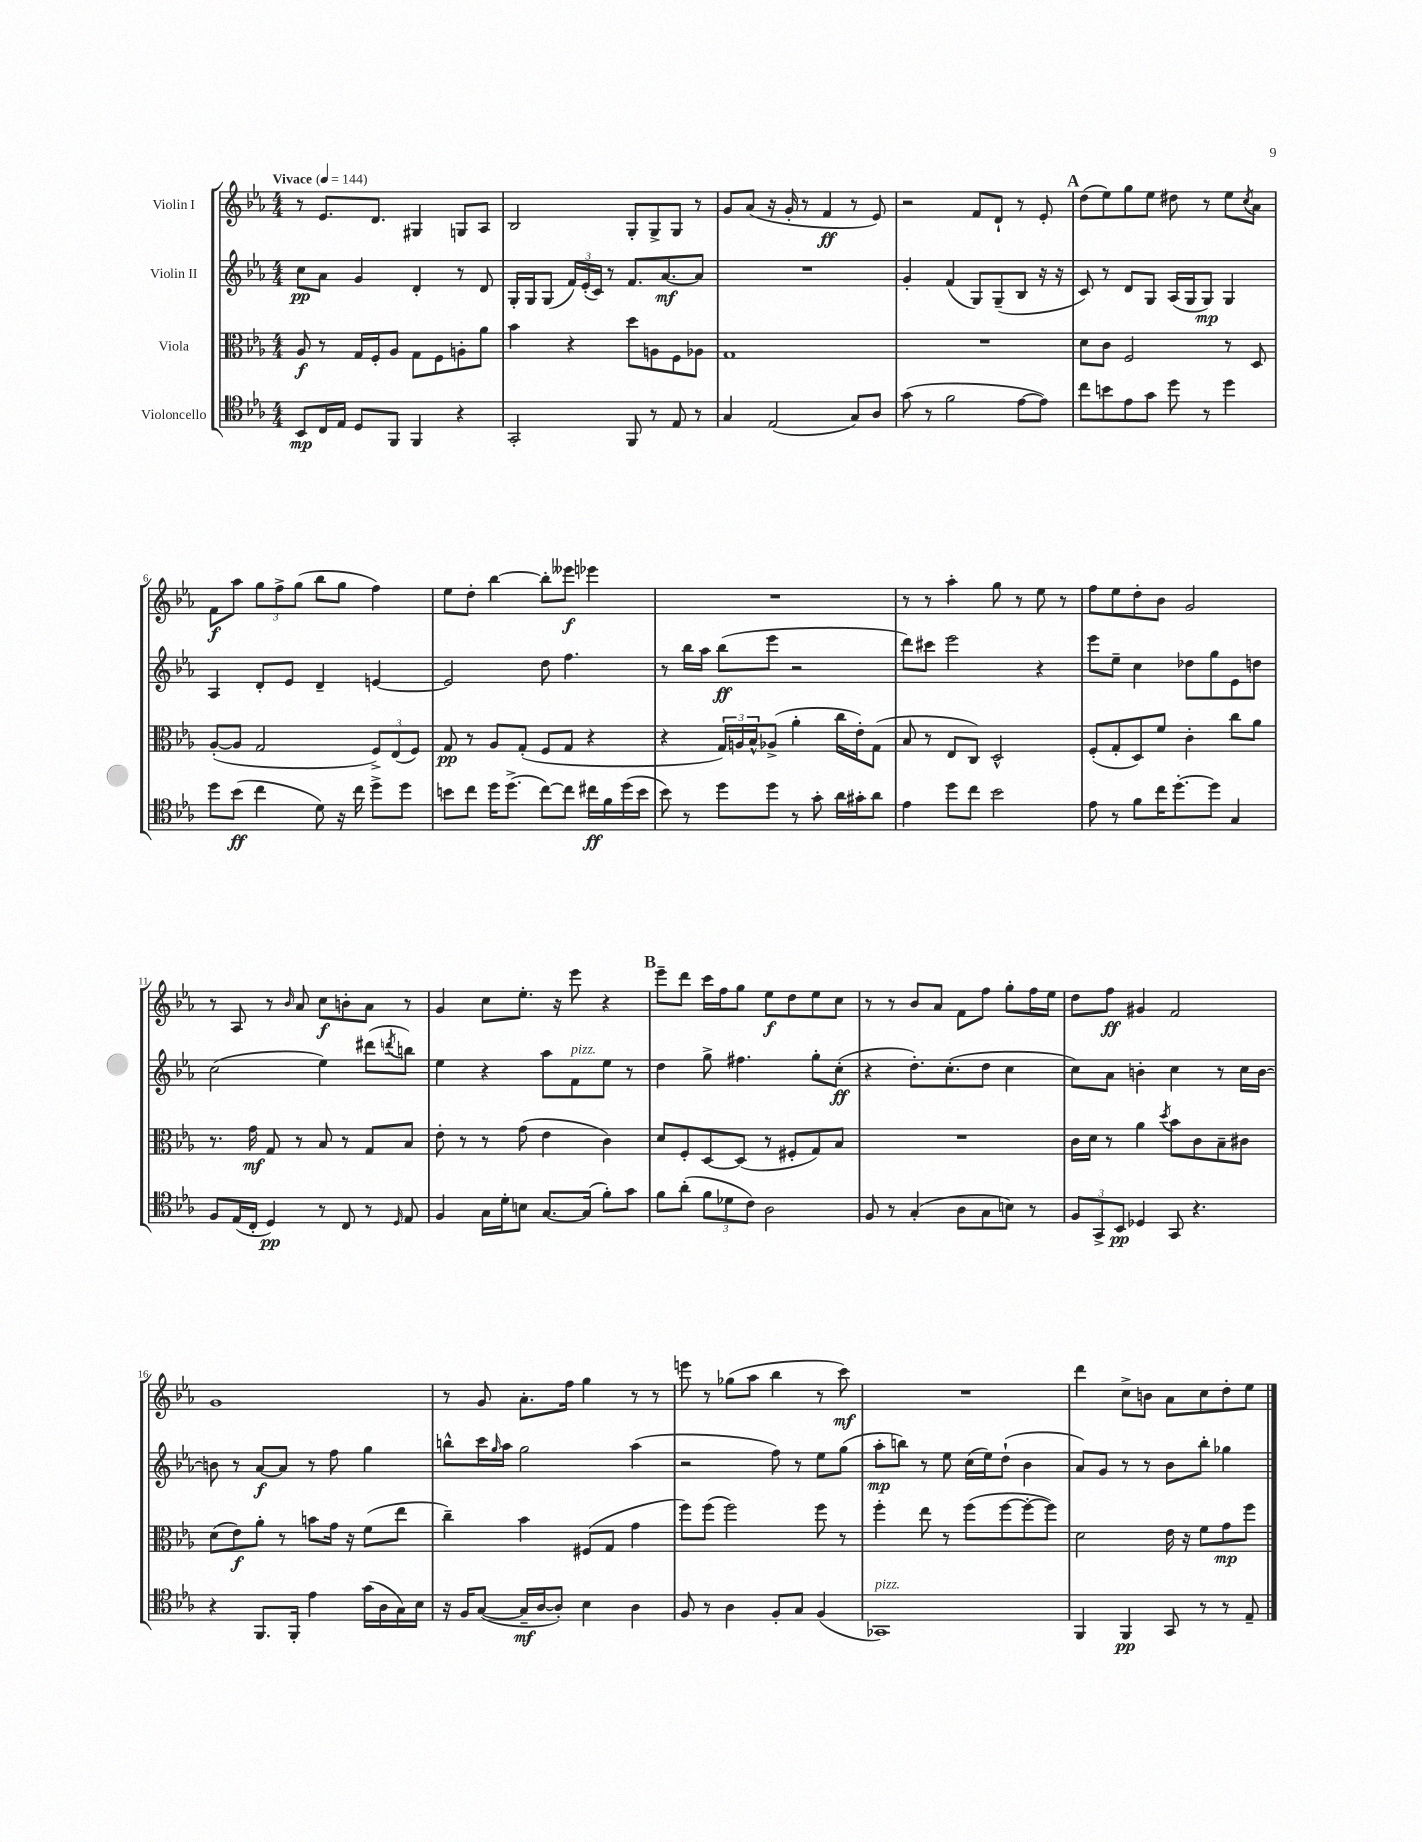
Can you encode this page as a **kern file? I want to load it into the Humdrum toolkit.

**kern	**dynam	**kern	**dynam	**kern	**dynam	**kern	**dynam
*part4	*part4	*part3	*part3	*part2	*part2	*part1	*part1
*staff4	*staff4	*staff3	*staff3	*staff2	*staff2	*staff1	*staff1
*I"Violoncello	*	*I"Viola	*	*I"Violin II	*	*I"Violin I	*
*clefC4	*	*clefC3	*	*clefG2	*	*clefG2	*
*k[b-e-a-]	*	*k[b-e-a-]	*	*k[b-e-a-]	*	*k[b-e-a-]	*
*M4/4	*	*M4/4	*	*M4/4	*	*M4/4	*
*MM144	*	*MM144	*	*MM144	*	*MM144	*
=1	=1	=1	=1	=1	=1	=1	=1
!	!	!	!	!	!	!LO:TX:a:B:t=Vivace	!
8BB-/L	mp	8A-/	f	8cc\L	pp	8r	.
16C/L	.	8r	.	8a-\J	.	8.e-/L	.
16E-/JJ	.	.	.	.	.	.	.
8D/L	.	16G/LL	.	4g/	.	.	.
.	.	16F'/J	.	.	.	8.d/J	.
8FF/J	.	8A-/J	.	.	.	.	.
4FF/	.	8G\L	.	4d'/	.	4G#X/	.
.	.	8F\	.	.	.	.	.
4r	.	8An'\	.	8r	.	8Gn/L	.
.	.	8a-\J	.	8d/	.	8A-/J	.
=2	=2	=2	=2	=2	=2	=2	=2
2GG'/	.	4b-\	.	16G'/LL	.	2B-/	.
.	.	.	.	16G/J	.	.	.
.	.	.	.	(8G/J	.	.	.
.	.	4r	.	24f/LL)	.	.	.
.	.	.	.	(24e-'/	.	.	.
.	.	.	.	24c/JJ)	.	.	.
.	.	.	.	8r	.	.	.
8FF/	.	8dd\L	.	8.f/L	.	8G'/L	.
8r	.	8An\	.	.	.	8G^/	.
.	.	.	.	[8.a-/	mf	.	.
8E-/	.	8F\	.	.	.	8G/J	.
8r	.	8A-X\J	.	8a-/J]	.	8r	.
=3	=3	=3	=3	=3	=3	=3	=3
4G/	.	1G	.	1r	.	8g/L	.
.	.	.	.	.	.	(8a-/J	.
(2E-/	.	.	.	.	.	16r	.
.	.	.	.	.	.	16g'/	.
.	.	.	.	.	.	8r	.
.	.	.	.	.	.	4f/	ff
8G/L)	.	.	.	.	.	8r	.
8A-/J	.	.	.	.	.	8e-/)	.
=4	=4	=4	=4	=4	=4	=4	=4
(8g\	.	1r	.	4g'/	.	2r	.
8r	.	.	.	.	.	.	.
2f\	.	.	.	(4f/	.	.	.
.	.	.	.	8G/L)	.	8f/L	.
.	.	.	.	(8G~/	.	8d`/J	.
[8e-\L	.	.	.	8B-/J	.	8r	.
8e-\J])	.	.	.	16r	.	8e-'/	.
.	.	.	.	16r	.	.	.
!!LO:REH:place=s1:t=A
=5	=5	=5	=5	=5	=5	=5	=5
8cc\L	.	8d\L	.	8c/)	.	(8dd\L	.
8bn\	.	8c\J	.	8r	.	8ee-\)	.
8e-\	.	2F/	.	8d/L	.	8gg\	.
8g\J	.	.	.	8G/J	.	8ee-\J	.
8dd\	.	.	.	(16A-/LL	.	8dd#X\	.
.	.	.	.	16G/J	.	.	.
8r	.	.	.	8G/J)	mp	8r	.
4dd\	.	8r	.	4G/	.	8ee-\L	.
.	.	.	.	.	.	8qcc/	.
.	.	8D/	.	.	.	8a-\J	.
!!LO:LB:g=z
=6	=6	=6	=6	=6	=6	=6	=6
8dd\L	.	([8A-'/L	.	4A-/	.	8f\L	f
(8b-\J	ff	8A-/J]	.	.	.	8aa-\J	.
4cc\	.	2G/	.	8d'/L	.	12gg\L	.
.	.	.	.	.	.	12ff^\	.
.	.	.	.	8e-/J	.	.	.
.	.	.	.	.	.	(12gg\J	.
8d\)	.	.	.	4d~/	.	8bb-\L	.
16r	.	.	.	.	.	8gg\J	.
16cc\	.	.	.	.	.	.	.
8dd^\L	.	12F^/L)	.	[4en/	.	4ff\)	.
.	.	(12E-/	.	.	.	.	.
8dd\J	.	.	.	.	.	.	.
.	.	12F/J)	.	.	.	.	.
=7	=7	=7	=7	=7	=7	=7	=7
8bn\L	.	8G/	pp	2e/]	.	8ee-\L	.
8cc\J	.	8r	.	.	.	8dd'\J	.
16dd\KL	.	8A-/L	.	.	.	[4bb-\	.
(8.dd^\J	.	.	.	.	.	.	.
.	.	(8G'/J	.	.	.	.	.
[8cc\L)	.	8F/L	.	8dd\	.	8bb-'\L]	.
8cc\J]	.	8G/J	.	4.ff\	.	8eee--X\J	f
16cc#X\LL	ff	4r	.	.	.	4eee-X\	.
16f\	.	.	.	.	.	.	.
(16dd\	.	.	.	.	.	.	.
16b\JJ	.	.	.	.	.	.	.
=8	=8	=8	=8	=8	=8	=8	=8
8b-\)	.	4r	.	8r	.	1r	.
8r	.	.	.	16bb-\LL	.	.	.
.	.	.	.	16aa-\JJ	.	.	.
8dd\L	.	24G/LL)	.	(8bb-\L	ff	.	.
.	.	24An/	.	.	.	.	.
.	.	24B-^^/J	.	.	.	.	.
8dd\J	.	(8A-X^/J	.	8eee-\J	.	.	.
8r	.	4a-'\	.	2r	.	.	.
8g'\	.	.	.	.	.	.	.
16a-\LL	.	16cc\LL	.	.	.	.	.
16g#X'\J	.	16e-'\J)	.	.	.	.	.
8a-\J	.	(8G\J	.	.	.	.	.
=9	=9	=9	=9	=9	=9	=9	=9
4e-\	.	8B-/	.	8ddd\L)	.	8r	.
.	.	8r	.	8ccc#X\J	.	8r	.
8dd\L	.	8E-/L	.	2eee-\	.	4aa-'\	.
8cc\J	.	8C/J)	.	.	.	.	.
2b-\	.	2D^^/	.	.	.	8gg\	.
.	.	.	.	.	.	8r	.
.	.	.	.	4r	.	8ee-\	.
.	.	.	.	.	.	8r	.
=10	=10	=10	=10	=10	=10	=10	=10
8e-\	.	(8F'/L	.	8eee-\L	.	8ff\L	.
8r	.	8G'/	.	8ee-~\J	.	8ee-\	.
8f\L	.	8D/)	.	4cc\	.	8dd'\	.
16cc\K	.	8f/J	.	.	.	8b-\J	.
[8.dd'\	.	.	.	.	.	.	.
.	.	4c'\	.	8dd-X\L	.	2g/	.
8dd\J]	.	.	.	8gg\	.	.	.
4G/	.	8cc\L	.	8e-\	.	.	.
.	.	8a-\J	.	8ddn\J	.	.	.
!!LO:LB:g=z
=11	=11	=11	=11	=11	=11	=11	=11
8F/L	.	8.r	.	(2cc\	.	8r	.
(16E-/L	.	.	.	.	.	8A-/	.
16C'/JJ	.	16g\	mf	.	.	.	.
4D/)	pp	8G/	.	.	.	8r	.
.	.	.	.	.	.	16qqb-/	.
.	.	8r	.	.	.	8a-/	.
8r	.	8B-/	.	4ee-\)	.	8cc\L	f
8C/	.	8r	.	.	.	8bn'\	.
8r	.	8G/L	.	(8ddd#X\L	.	8a-\J	.
16qqD/	.	.	.	8qdddn/	.	.	.
8E-/	.	8B-/J	.	8bbn\J)	.	8r	.
=12	=12	=12	=12	=12	=12	=12	=12
4F/	.	8e-'\	.	4ee-\	.	4g/	.
.	.	8r	.	.	.	.	.
16G\LL	.	8r	.	4r	.	8cc\L	.
16d'\J	.	.	.	.	.	.	.
8Bn\J	.	(8g\	.	.	.	8.ee-'\J	.
[8.G/L	.	4e-\	.	8aa-\L	.	.	.
.	.	.	.	.	.	16r	.
!	!	!	!	!LO:TX:a:i:t=pizz.	!	!	!
.	.	.	.	8f\	.	8eee-\	.
(16G/Jk]	.	.	.	.	.	.	.
8f'\L)	.	4c\)	.	8ee-\J	.	4r	.
8g\J	.	.	.	8r	.	.	.
!!LO:REH:place=s1:t=B
=13	=13	=13	=13	=13	=13	=13	=13
8f\L	.	8d/L	.	4dd\	.	8eee-~\L	.
(8a-'\J	.	8F'/	.	.	.	8ddd\J	.
12f\L	.	[8D/	.	8gg^\	.	16ccc\LL	.
.	.	.	.	.	.	16ff\J	.
12d-X\	.	.	.	.	.	.	.
.	.	(8D/J]	.	4.ff#X\	.	8gg\J	.
12c\J)	.	.	.	.	.	.	.
2A-\	.	8r	.	.	.	8ee-\L	f
.	.	8F#X'/L	.	.	.	8dd\	.
.	.	8G/)	.	8gg'\L	.	8ee-\	.
.	.	8B-/J	.	(8cc'\J	ff	8cc\J	.
=14	=14	=14	=14	=14	=14	=14	=14
8F/	.	1r	.	4r	.	8r	.
8r	.	.	.	.	.	8r	.
(4G'/	.	.	.	8.dd'\L)	.	8b-/L	.
.	.	.	.	.	.	8a-/J	.
.	.	.	.	(8.cc'\	.	.	.
8A-\L	.	.	.	.	.	8f\L	.
8G\	.	.	.	8dd\J	.	8ff\J	.
8Bn\J)	.	.	.	4cc\	.	8gg'\L	.
8r	.	.	.	.	.	16ff\L	.
.	.	.	.	.	.	16ee-\JJ	.
=15	=15	=15	=15	=15	=15	=15	=15
12F/L	.	16c\LL	.	8cc\L)	.	8dd\L	.
.	.	16d\JJ	.	.	.	.	.
12GG^/	.	.	.	.	.	.	.
.	.	8r	.	8a-\J	.	8ff\J	ff
12BB-/J	pp	.	.	.	.	.	.
4D-X/	.	4a-\	.	4bn'\	.	4g#X/	.
.	.	8qdd/	.	.	.	.	.
8GG/	.	8b-\L	.	4cc\	.	2f/	.
4.r	.	8c\	.	.	.	.	.
.	.	8B-~\	.	8r	.	.	.
.	.	8c#X\J	.	16cc\LL	.	.	.
.	.	.	.	[16b\JJ	.	.	.
!!LO:LB:g=z
=16	=16	=16	=16	=16	=16	=16	=16
4r	.	(8d\L	.	8bn\]	.	1g	.
.	.	8e-\)	f	8r	.	.	.
8.FF/L	.	8a-'\J	.	[8a-/L	f	.	.
.	.	8r	.	8a-/J]	.	.	.
16FF'/Jk	.	.	.	.	.	.	.
4e-\	.	8bn\L	.	8r	.	.	.
.	.	16g\Jk	.	8ff\	.	.	.
.	.	16r	.	.	.	.	.
(16g\LL	.	(8f\L	.	4gg\	.	.	.
16A-\	.	.	.	.	.	.	.
16G\)	.	8ee-\J	.	.	.	.	.
16B-\JJ	.	.	.	.	.	.	.
=17	=17	=17	=17	=17	=17	=17	=17
16r	.	4cc~\)	.	8bbn^^\L	.	8r	.
16F/KL	.	.	.	.	.	.	.
([8G/J	.	.	.	16ccc\L	.	8g/	.
.	.	.	.	16qqgg/	.	.	.
.	.	.	.	16aa-\JJ	.	.	.
16G~/LL]	mf	4b-\	.	2gg\	.	8.a-'\L	.
[16A-/J	.	.	.	.	.	.	.
8A-'/J])	.	.	.	.	.	.	.
.	.	.	.	.	.	16ff\Jk	.
4B-\	.	(8F#X/L	.	.	.	4gg\	.
.	.	8G/J	.	.	.	.	.
4A-\	.	4g\	.	(4aa-\	.	8r	.
.	.	.	.	.	.	8r	.
=18	=18	=18	=18	=18	=18	=18	=18
8F/	.	8ff\L)	.	2r	.	8eeen\	.
8r	.	(8ff\J	.	.	.	8r	.
4A-\	.	2ff\)	.	.	.	(8gg-X\L	.
.	.	.	.	.	.	8aa-\J	.
8F'/L	.	.	.	8ff\)	.	4bb-\	.
8G/J	.	.	.	8r	.	.	.
(4F/	.	8ff\	.	8ee-\L	.	8r	.
.	.	8r	.	(8gg\J	.	8ccc\)	mf
=19	=19	=19	=19	=19	=19	=19	=19
!LO:TX:a:i:t=pizz.	!	!	!	!	!	!	!
1GG-X)	.	4ff'\	.	8aa-'\L	mp	1r	.
.	.	.	.	8bbn\J)	.	.	.
.	.	8ee-\	.	8r	.	.	.
.	.	8r	.	8ee-\	.	.	.
.	.	(8ff\L	.	(16cc\LL	.	.	.
.	.	.	.	16ee-\J)	.	.	.
.	.	[8ff\	.	(8dd`\J	.	.	.
.	.	8ff'\_	.	4b-\	.	.	.
.	.	8ff\J])	.	.	.	.	.
=20	=20	=20	=20	=20	=20	=20	=20
4FF/	.	2d\	.	8a-/L)	.	4ddd\	.
.	.	.	.	8g/J	.	.	.
4FF/	pp	.	.	8r	.	8cc^\L	.
.	.	.	.	8r	.	8bn\J	.
8GG/	.	16e-\	.	8b-\L	.	8a-\L	.
.	.	16r	.	.	.	.	.
8r	.	8f\L	.	8bb-'\J	.	8cc\	.
8r	.	8g\	mp	4gg-X\	.	8dd'\	.
8E-~/	.	8ff\J	.	.	.	8ee-\J	.
==	==	==	==	==	==	==	==
*-	*-	*-	*-	*-	*-	*-	*-
